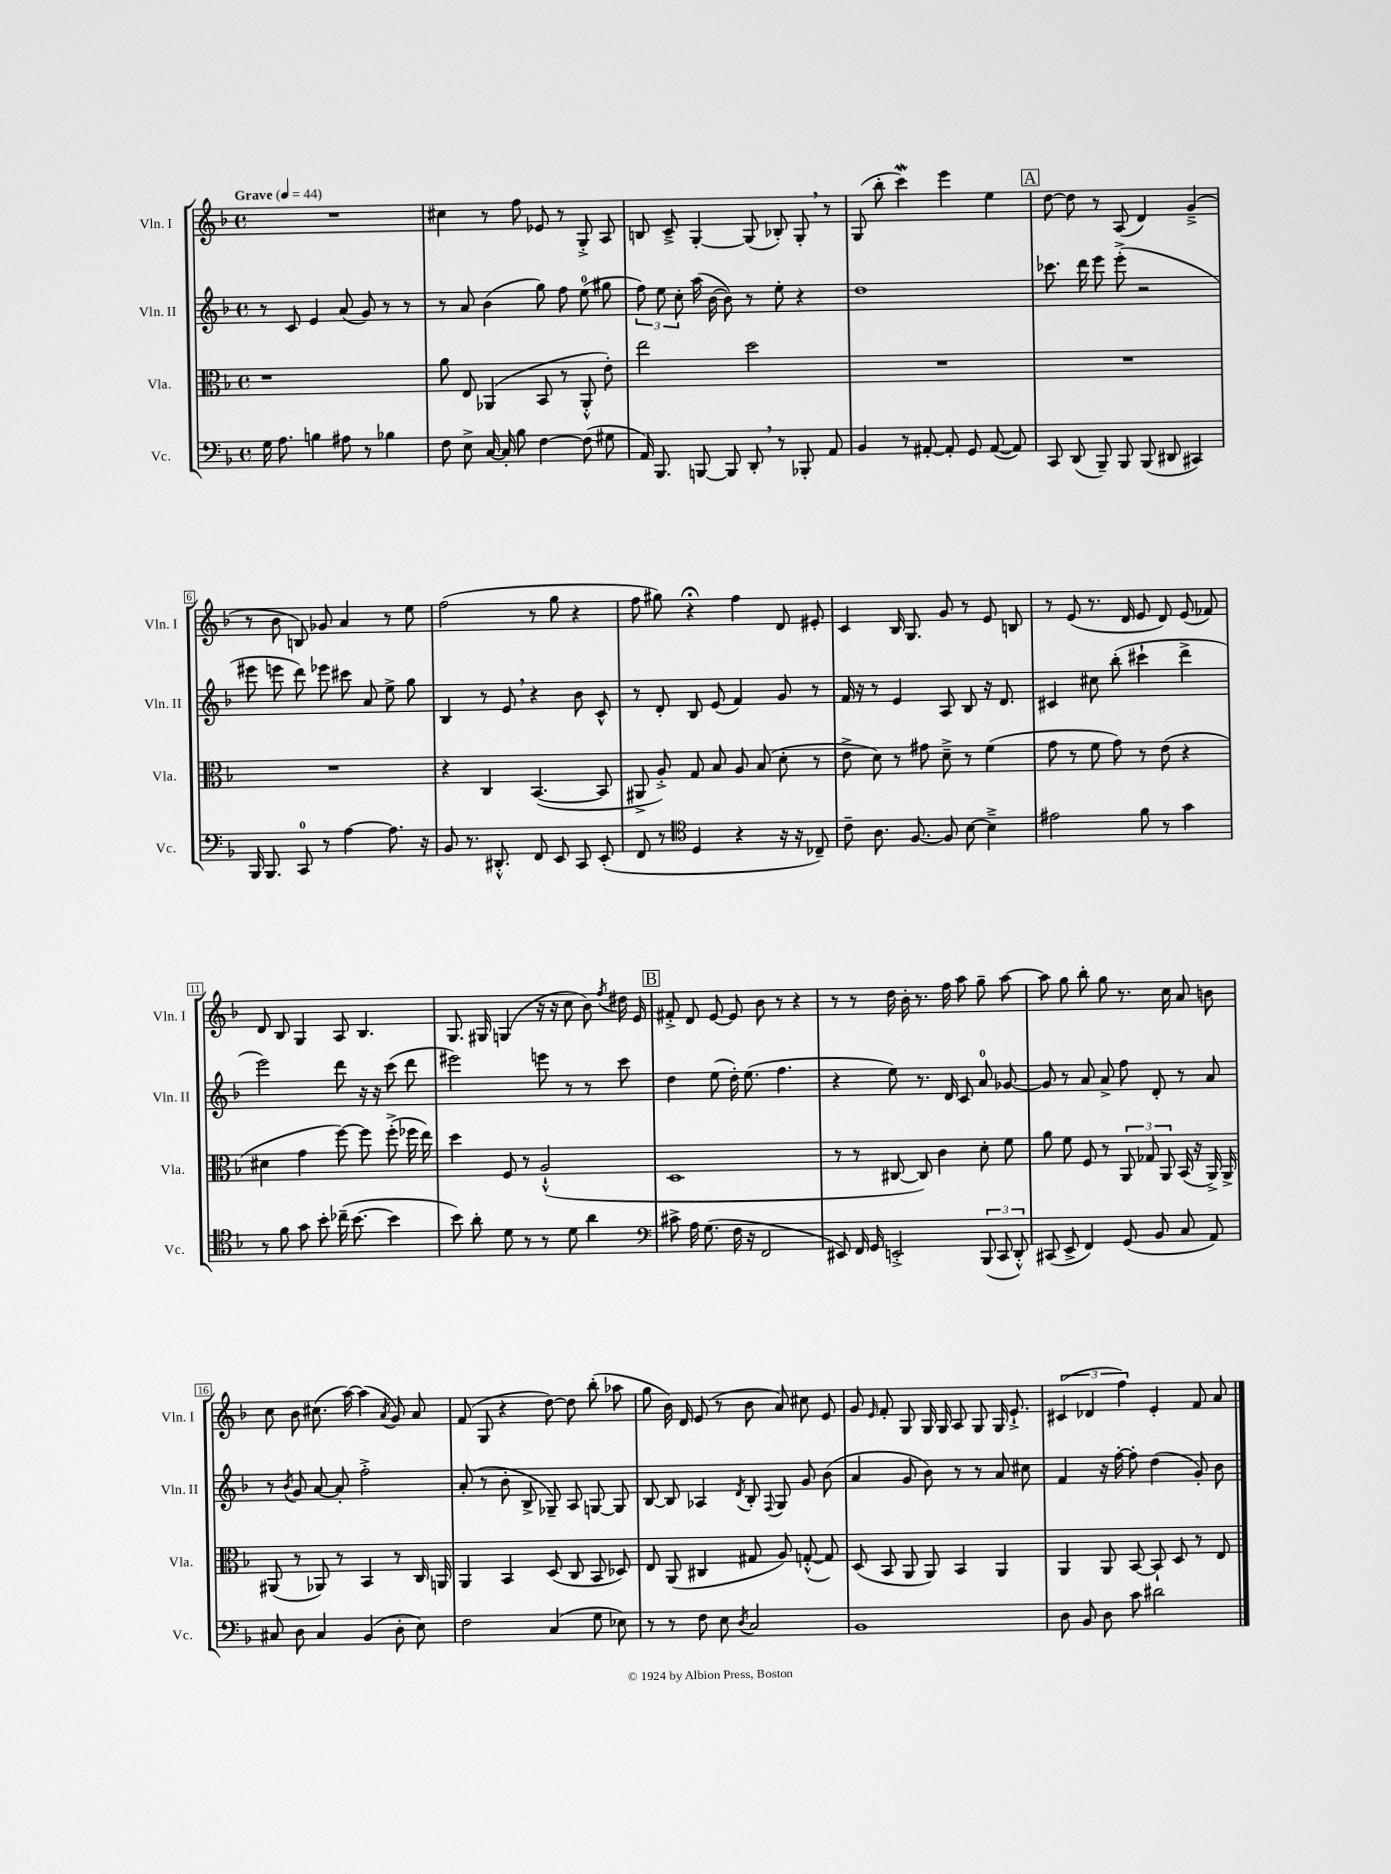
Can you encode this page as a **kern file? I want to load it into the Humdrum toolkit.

**kern	**kern	**kern	**kern
*part4	*part3	*part2	*part1
*staff4	*staff3	*staff2	*staff1
*I"Vc.	*I"Vla.	*I"Vln. II	*I"Vln. I
*I'Vc.	*I'Vla.	*I'Vln. II	*I'Vln. I
*clefF4	*clefC3	*clefG2	*clefG2
*k[b-]	*k[b-]	*k[b-]	*k[b-]
*M4/4	*M4/4	*M4/4	*M4/4
*met(c)	*met(c)	*met(c)	*met(c)
*MM44	*MM44	*MM44	*MM44
=1	=1	=1	=1
!	!	!	!LO:TX:a:B:t=Grave
16G\	1r	8r	1r
8.A\	.	.	.
.	.	8c/	.
4Bn\	.	4e/	.
8A#X\	.	(8a/	.
8r	.	8g/)	.
4B-X\	.	8r	.
.	.	8r	.
=2	=2	=2	=2
8F\	8a\	8r	4cc#X\
8E^\	8E/	8a/	.
[16C/	(4AA-X/	(4b-\	8r
16C'/]	.	.	.
8B-\	.	.	8ff\
[4F\	8BB-/	8gg\)	8e-X/
.	8r	8ff\	8r
(8F\]	8AA-'^^/	(8ee\	8G'^/
8G#X\	8e'\)	8gg#X\	8A/
=3	=3	=3	=3
16AA/)	2ee\	12ff\)	8Bn/
8.BBB-/	.	.	.
.	.	12ee\	.
.	.	.	8c~^/
.	.	12cc'\	.
[8BBBn/	.	(16aa\	[4G'/
.	.	[16b-\	.
8BBB/]	.	8b-\])	.
8DD',/	2dd\	8r	(8G/]
8r	.	8ee'\	8B-X'/)
8BBB-X'/	.	4r	8G',/
8AA/	.	.	8r
=4	=4	=4	=4
4BB-/	1r	1dd	(8G/
.	.	.	8bb-'\
8r	.	.	4cccW\)
[8AA#X'/	.	.	.
8AA#'/]	.	.	4eee\
8GG/	.	.	.
([8AA#/	.	.	4ee\
8AA#/])	.	.	.
!!LO:REH:place=s1:t=A
=5	=5	=5	=5
8CC/	1r	8.ccc-X\	[8dd\
(8DD/	.	.	8dd\]
.	.	16ddd\	.
8BBB-~/)	.	8eee\	8r
8BBB-/	.	(8eee'^\	(8A/
(8BBB-/	.	2r	4d/)
8DD#X/	.	.	.
4CC#X/)	.	.	(4g~^/
!!LO:LB:g=z
=6	=6	=6	=6
16BBB-/	1r	8eee#X\	8r
8.BBB-/	.	.	.
.	.	8eeen\	8b-\
8CC/	.	8ddd\)	8Bn/)
8r	.	8eee-X\	8g-X/
[4A\	.	8ccc#X\	4a/
.	.	8a/	.
8.A\]	.	8ee^\	8r
.	.	8gg\	8ee\
16r	.	.	.
=7	=7	=7	=7
8BB-/	4r	4B-/	(2ff\
8.r	.	.	.
.	4C/	8r	.
8.DD#X'^^/	.	.	.
.	.	8e,/	.
8FF/	([4.BB-/	4r	8r
8EE/	.	.	8gg\
8CC/	.	8b-\	4r
(8EE'/	8BB-/]	8c^^/	.
=8	=8	=8	=8
8FF/	8AA#X^/	8r	8ff\
8r	8A'^/)	8d'/	8gg#X\)
*clefC4	*	*	*
4D/	8G/	8B-/	4r;<
.	8B-/	(8e/	.
4r	8A/	4f/)	4ff\
.	(8B-/	.	.
16r	8d'\	8g/	8d/
16r	.	.	.
8C-X~/)	8r	8r	8e#X'/
=9	=9	=9	=9
8c~\	8e^\	16f/	4c/
.	.	16r	.
8.A\	8d\)	8r	.
.	8r	4e/	16B-/
[8.F/	.	.	8.G/
.	8g#X\	.	.
8F/]	8d~^\	8A/	8g/
[8B-\	8r	8B-/	8r
4B-~^\]	(4f\	16r	8e/
.	.	8.d/	.
.	.	.	8Bn/
=10	=10	=10	=10
2e#X\	8g\	4c#X/	8r
.	8r	.	(8e/
.	8f\	8cc#X\	8.r
.	8g\)	(8bb-'\	.
.	.	.	16d/
8f\	8r	4ccc#X`\	8e/
8r	(8e\	.	8d/)
4g\	4r	4ddd^\	(8e/
.	.	.	8f-X/)
!!LO:LB:g=z
=11	=11	=11	=11
8r	4d#X\	2eee\)	8d/
8f\	.	.	8B-/
8g\	4g\	.	4G/
8b-'\	.	.	.
(16cc-X~\	[8ff\)	8ddd\	8A/
[8.b-\	.	.	.
.	8ff\]	16r	4.B-/
.	.	16r	.
4b-\]	(8ff'^\	(8ccc\	.
.	16ff-X\	8ddd\	.
.	16ee\)	.	.
=12	=12	=12	=12
8b-\)	4dd\	2eee#X\)	8.G/
8a'\	.	.	.
.	.	.	16G#X/
8d\	8F/	.	(4Gn/
8r	8r	.	.
8r	(2A`^^/	8eeen\	16r
.	.	.	16r
8d\	.	8r	8cc\
4a\	.	8r	8b-\)
.	.	.	8qff/
.	.	8ccc\	16dd#X\
.	.	.	16e/
!!LO:REH:place=s1:t=B
=13	=13	=13	=13
*clefF4	*	*	*
8c#X^\	1D	4dd\	8f#X'^/
16A\	.	.	8d/
(8.G\	.	.	.
.	.	(8ee\	[8e/
16F\	.	16dd'\)	8e/]
16r	.	(8.ee\	.
2FF/	.	.	8b-\
.	.	4.ff\	8r
.	.	.	4r
=14	=14	=14	=14
8EE#X/)	8r	4r	8r
16FF/	8r	.	8r
16GG/	.	.	.
2EEn'^/	[8C#X/	8ee\)	16dd\
.	.	.	16b-'\
.	8C#/])	8.r	8.r
.	4c\	.	.
.	.	16d/	16ff\
.	.	8c/	8aa\
(12BBB-/	8d'\	8a/	8gg~\
12CC/	.	.	.
.	8f\	[8g-X/	[8aa\
12DD'^^/)	.	.	.
=15	=15	=15	=15
(8CC#X/	8a\	8g-/]	8aa\]
8EE^/	8f\	8r	8gg\
4FF/)	8F/	8a/	8bb-'\
.	8r	8a^/	8gg\
(8GG/	12AA/	8ff\	8.r
.	12G-X/	.	.
8BB-/	.	8d'/	.
.	12AA/	.	.
.	.	.	16cc\
8C/	(16BB-/	8r	8a/
.	16r	.	.
8AA/)	16AA^/)	8a/	8bn\
.	16AA^/	.	.
!!LO:LB:g=z
=16	=16	=16	=16
8C#X/	(8AA#X/	8r	8cc\
.	.	8qb-/	.
8D\	8r	8g/	8b-\
4C#/	8AA-X/)	[8a/	(8.cc#X\
.	8r	8a'/]	.
.	.	.	[16aa\)
(4BB-/	4BB-/	2ff'^\	(4aa\]
.	.	.	8qa/
8D'\	8r	.	8g/)
8E\)	16C/	.	8a/
.	16AAn/	.	.
=17	=17	=17	=17
2F\	4AA/	(8a'/	(8f/
.	.	8r	8G/
.	4BB-/	8b-'\	4r
.	.	8B-^/	.
(4C/	(8D/	8G-X~/)	[8dd\)
.	8C/	8A/	8dd\]
8G\	8BB-/	[8Gn/	(8bb-'\
8E-X\)	8D-X/)	8G/]	8aa-X\
=18	=18	=18	=18
8r	8E/	[8B-/	8gg\
8r	(8AA/	8B-/]	16b-\)
.	.	.	16d/
8F\	4C#X/	4A-X/	(8e/
8E\	.	.	8r
8qD/	.	8qd/	.
2C/	8G#X/	8B-'/	8b-\
.	.	8qqF/	.
.	8A/)	8G/	8a/)
.	([8Gn'^^/	8g/	8cc#X\
.	8G/])	(8b-\	8e/
=19	=19	=19	=19
1BB-	(8D/	4a/	8g/
.	.	.	16qqe/
.	8BB-/	.	8f'/
.	8AA/	8g/	8G/
.	8AA/)	8b-\)	16G/
.	.	.	16G/
.	4BB-/	8r	8A/
.	.	8r	8G/
.	4AA/	8a/	16G/
.	.	.	8.e`^/
.	.	8cc#X\	.
=20	=20	=20	=20
8D\	4AA/	4f/	(6c#X/
8BB-/	.	.	.
.	.	.	6d-X/
8D\	8AA/	16r	.
.	.	[16ff'\	.
.	.	.	6ff\)
8c\	[8BB-/	8ff'\]	.
2d#X\	8BB-`/]	(4dd\	4e'/
.	8D/	.	.
.	8r	8g'/)	8f/
.	8E/	8b-\	8a/
==	==	==	==
*-	*-	*-	*-
